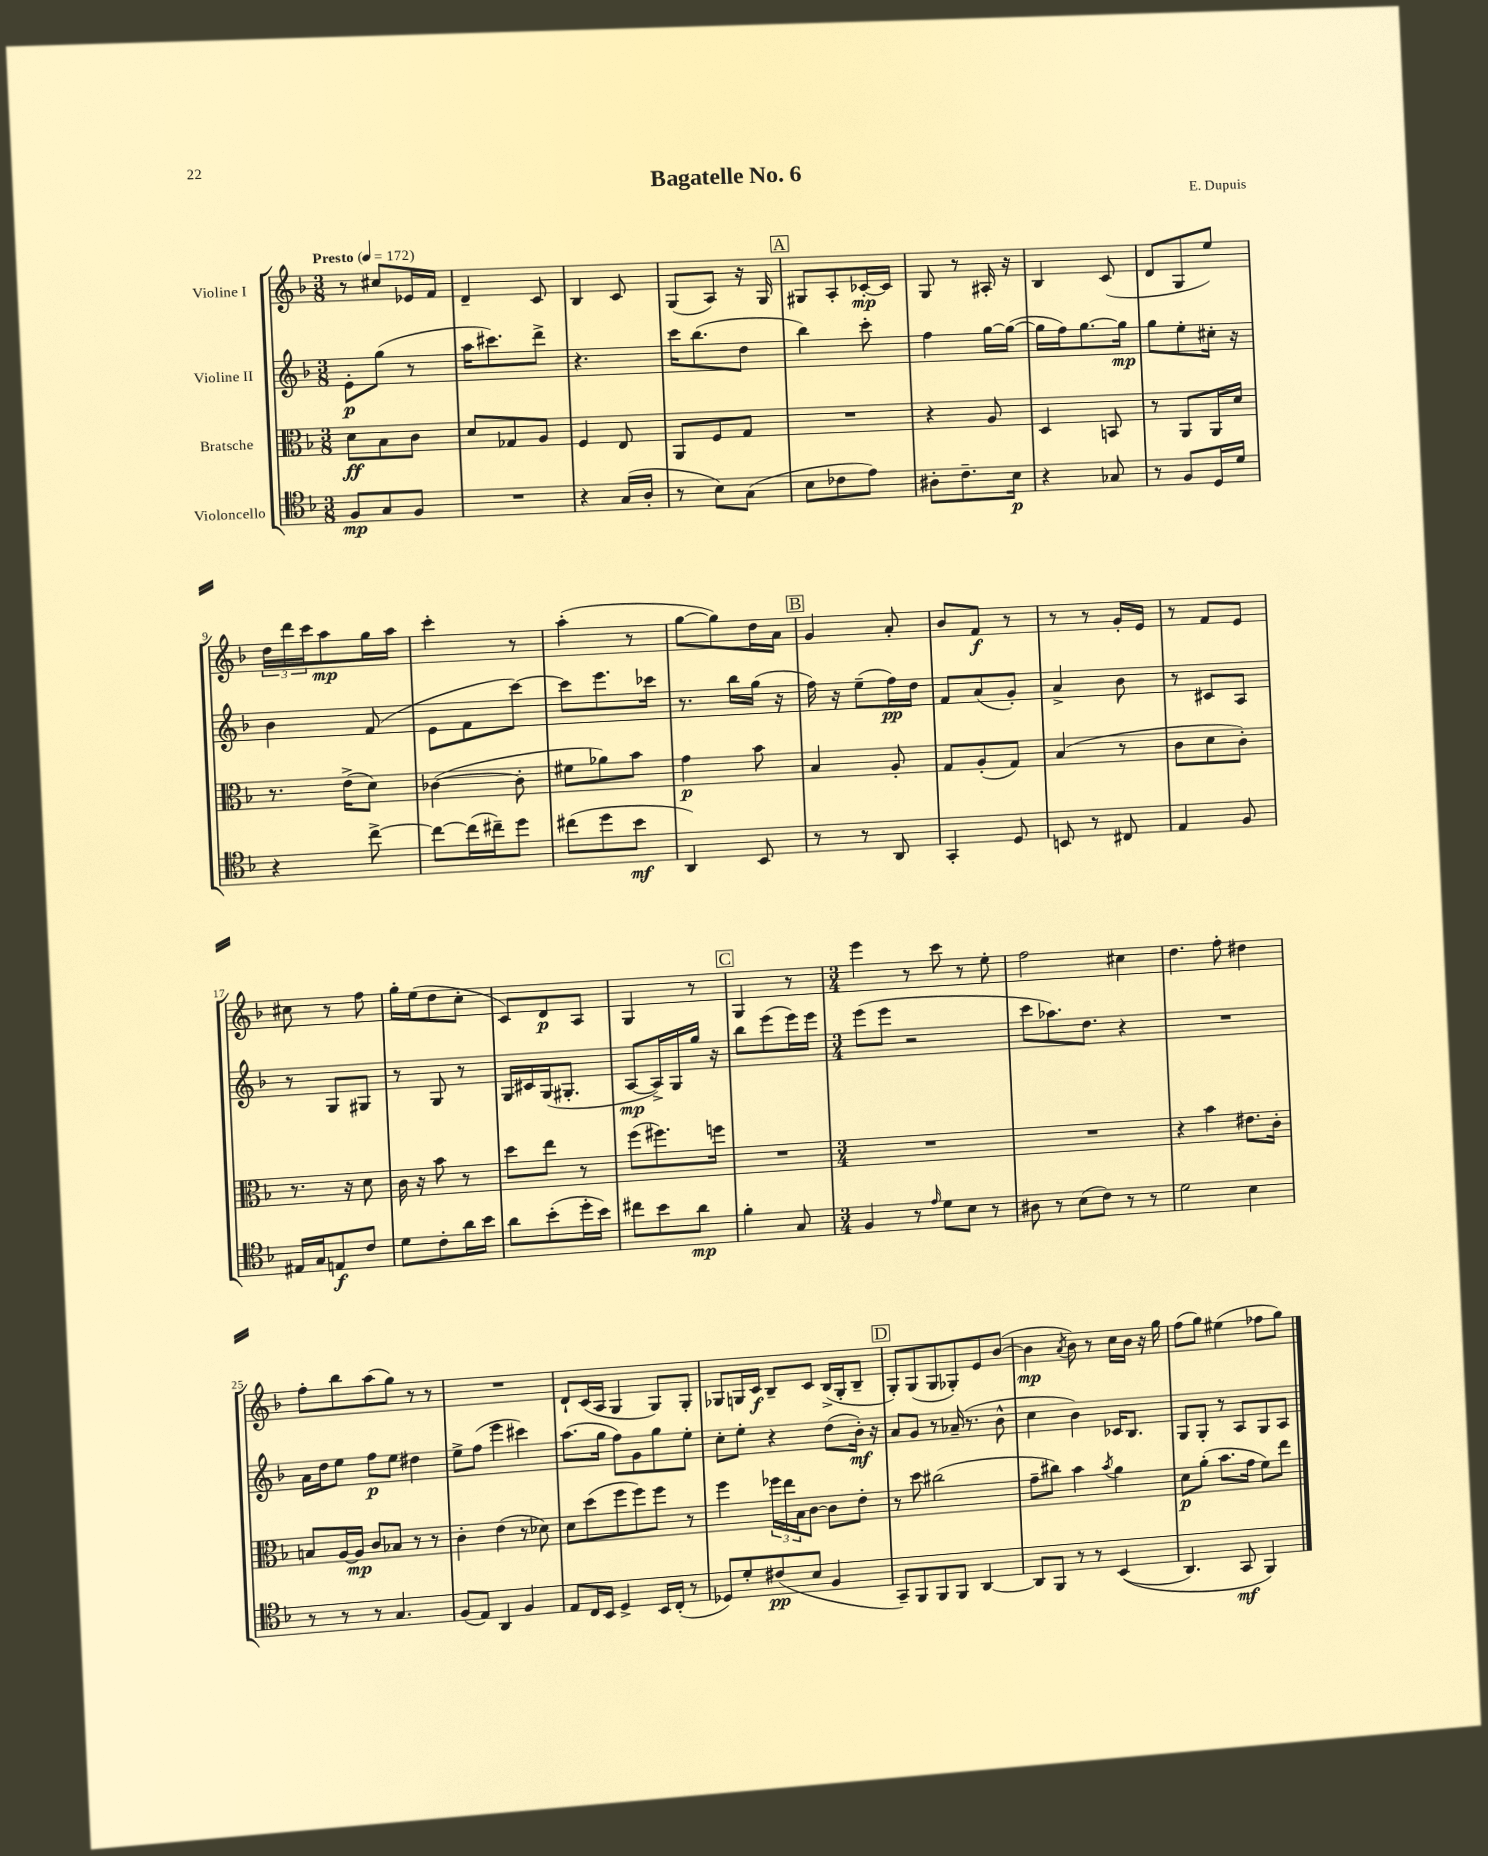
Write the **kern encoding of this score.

**kern	**kern	**kern	**kern
*staff4	*staff3	*staff2	*staff1
*clefC4	*clefC3	*clefG2	*clefG2
*k[b-]	*k[b-]	*k[b-]	*k[b-]
*M3/8	*M3/8	*M3/8	*M3/8
*MM172	*MM172	*MM172	*MM172
8F/L	8d\L	8e'\L	8r
8G/	8B-\	(8gg\J	8cc#/L
8F/J	8c\J	8r	16e-/L
.	.	.	16f/JJ
=	=	=	=
4.r	8d/L	16aa\LK	4d~/
.	.	8.ccc#\)	.
.	8G-/	.	.
.	8A/J	8ddd^\J	8c/
=	=	=	=
4r	4F/	4.r	4B-/
(16G/LL	8E/	.	8c/
16A'/JJ	.	.	.
=	=	=	=
8r	8AA/L	16ccc\LK	(8G/L
.	.	(8.bb-\	.
8B-\L)	8F/	.	8A/J)
(8G\J	8G/J	8dd\J	16r
.	.	.	16G/
=	=	=	=
8B-\L	4.r	4bb-\)	8G#/L
8c-\	.	.	8A'/
8e\J)	.	8ccc'\	[16c-'/L
.	.	.	16c-/]JJ
=	=	=	=
8A#'\L	4r	4ff\	8G/
8.c~\	.	.	8r
.	8A/	[16gg\LL	16A#'/
16B-\Jk	.	(16gg\_JJ	16r
=	=	=	=
4r	4D/	16gg\]LL	4B-/
.	.	16ff\J)	.
.	.	[8.gg\	.
8G-/	8BB/	.	(8c/
.	.	16gg\]Jk	.
=	=	=	=
8r	8r	8gg\L	8d/L
8F/L	8AA/L	8ee'\	8G/
16D/L	16AA/L	16cc#'\Jk	8ee/J)
16d/JJ	16d/JJ	16r	.
=	=	=	=
4r	8.r	4b-\	24dd\LL
.	.	.	24ddd\
.	.	.	24ccc\J
.	.	.	8aa\
.	(16e^\LK	.	.
[8cc^\	8d\J)	(8f/	16gg\L
.	.	.	16aa\JJ
=	=	=	=
8cc\_L	([4c-\	8e\L	4ccc'\
(16cc\]L	.	8f\	.
16cc#~\J)	.	.	.
8dd\J	8c-'\]	[8ccc\J)	8r
=	=	=	=
(8cc#\L	8f#\L	8ccc\]L	(4aa'\
8dd\	8a-\)	8.eee\	.
8b-\J	8b-\J	.	8r
.	.	16ccc-\Jk	.
=	=	=	=
4AA/)	4g\	8.r	[8gg\L
.	.	.	8gg\])
.	.	16bb-\LL	.
8BB-/	8b-\	(16gg\JJ	16dd\L
.	.	16r	16a\JJ
=	=	=	=
8r	4B-/	16ff\)	4g/
.	.	16r	.
8r	.	(8ee~\L	.
8AA/	8A'/	16ff\L)	8a'/
.	.	16dd\JJ	.
=	=	=	=
4GG'/	8G/L	8f/L	8b-/L
.	(8A'/	(8a/	8f/J
8D/	8G/J)	8g'/J)	8r
=	=	=	=
8BB/	(4B-/	4a^/	8r
8r	.	.	8r
8C#/	8r	8b-\	16g'/LL
.	.	.	16e/JJ
=	=	=	=
4E/	8c\L	8r	8r
.	8d\	8c#/L	8f/L
8F/	8c'\J)	8A/J	8e/J
=	=	=	=
16E#/LL	8.r	8r	8cc#\
16G/J	.	.	.
8E/	.	8G/L	8r
.	16r	.	.
8c/J	8d\	8G#/J	8ff\
=	=	=	=
8d\L	16c\	8r	16gg'\LL
.	16r	.	(16ee\J
8c'\	8b-\	8G/	8dd\
16a\L	8r	8r	8cc'\J
16b-\JJ	.	.	.
=	=	=	=
8a\L	8dd\L	16G/LL	8c/L)
.	.	16c#/	.
(8b-'\	8ee\J	(16G/J	8d/
.	.	8.G#'/J	.
16dd'\L	8r	.	8A/J
16b-\JJ)	.	.	.
=	=	=	=
8cc#\L	(8ff\L	[8A/L	4G/
8b-\	8.ff#\)	16A^/]L)	.
.	.	16G/	.
8a\J	.	16gg/JJ	8r
.	16ff\Jk	16r	.
=	=	=	=
4f'\	4.r	8bb-\L	4G/
.	.	(8eee\	.
8G/	.	16eee\L)	8r
.	.	16eee\JJ	.
=	=	=	=
*M3/4	*M3/4	*M3/4	*M3/4
4F/	2.r	(8eee\L	4eee\
.	.	8eee\J	.
8r	.	2r	8r
16qqe/	.	.	.
8d\L	.	.	8ccc\
8B-\J	.	.	8r
8r	.	.	8ee'\
=	=	=	=
8A#\	2.r	8ccc\L	2ff\
8r	.	8.aa-\)	.
(8B-\L	.	.	.
.	.	8.dd\J	.
8c\J)	.	.	.
8r	.	4r	4cc#\
8r	.	.	.
=	=	=	=
2d\	4r	2.r	4.dd\
.	4b-\	.	.
.	.	.	8ff'\
4B-\	8.e#\L	.	4dd#\
.	16c'\Jk	.	.
=	=	=	=
8r	8B/L	16a\LL	8ff'\L
.	.	16dd\J	.
8r	[16A/L	8ee\J	8bb-\
.	16A/]JJ	.	.
8r	8c/L	8ff\L	(8aa\
4.G/	8B-/J	8ee\J	8gg\J)
.	8r	4dd#\	8r
.	8r	.	8r
=	=	=	=
(8F/L	4c'\	8ee^\L	2.r
8E/J)	.	(8ff\J	.
4AA/	(4e\	4eee\	.
4F/	8r	4ccc#\)	.
.	8d-\)	.	.
=	=	=	=
8E/L	8d\L	(8.aa\L	8d`/L
16C/L	(8dd\	.	(16c/L
16BB-/JJ	.	16gg\Jk	16A/JJ
4D^/	8ff\	8ff\L)	4G/
.	8ff\)	8g\	.
16BB-/LL	8ff\J	8gg\	8G/L)
(16C'/JJ	.	.	.
8r	8r	8ee'\J	8G'/J
=	=	=	=
8D-/L)	4ff\	8cc'\L	8G-/L
8d'/	.	8ee'\J	16G/L
.	.	.	16c/JJ
(8c#/	24ff-\LL	4r	8B-~/L
.	24ee\	.	.
.	24B-\J	.	.
8B-/J	[8c\J	.	8c/J
4F/	8c\]L	(8dd\L	(16B-^/LL
.	.	.	16G'/J
.	8e'\J	16b-'\Jk)	8B-~/J
.	.	16r	.
=	=	=	=
8GG~/L)	8r	8a/L	8G'/L)
8FF/	8dd\	8g/J	(8G/
8FF/	(2cc#\	8r	8G/
8FF/J	.	(16a-~/	8G-'/)
.	.	8.r	.
[4AA/	.	.	8e/
.	.	8b-^^\	([8b-/J
=	=	=	=
8AA/]L	8g~\L	4cc\	4b-\]
8FF/J	8cc#\J)	.	.
.	.	.	8qa/
8r	4b-\	4b-\)	8b-\)
8r	.	.	8r
.	8qb-/	.	.
&((4BB-/	4a\	16c-/LK	16cc\LL
.	.	8.B-/J	16b-\JJ
.	.	.	16r
.	.	.	16gg\
=	=	=	=
4.AA/)	8d\L	8G/L	(8ff\L
.	(8a'\J	8G'/J	8gg\J)
.	8.b-\L	8r	(4ee#\
8GG/	.	8A/L	.
.	16g\Jk	.	.
4FF/&)	8f\L)	8G/	8ff-\L
.	8ee\J	8A/J	8gg\J)
==	==	==	==
*-	*-	*-	*-
